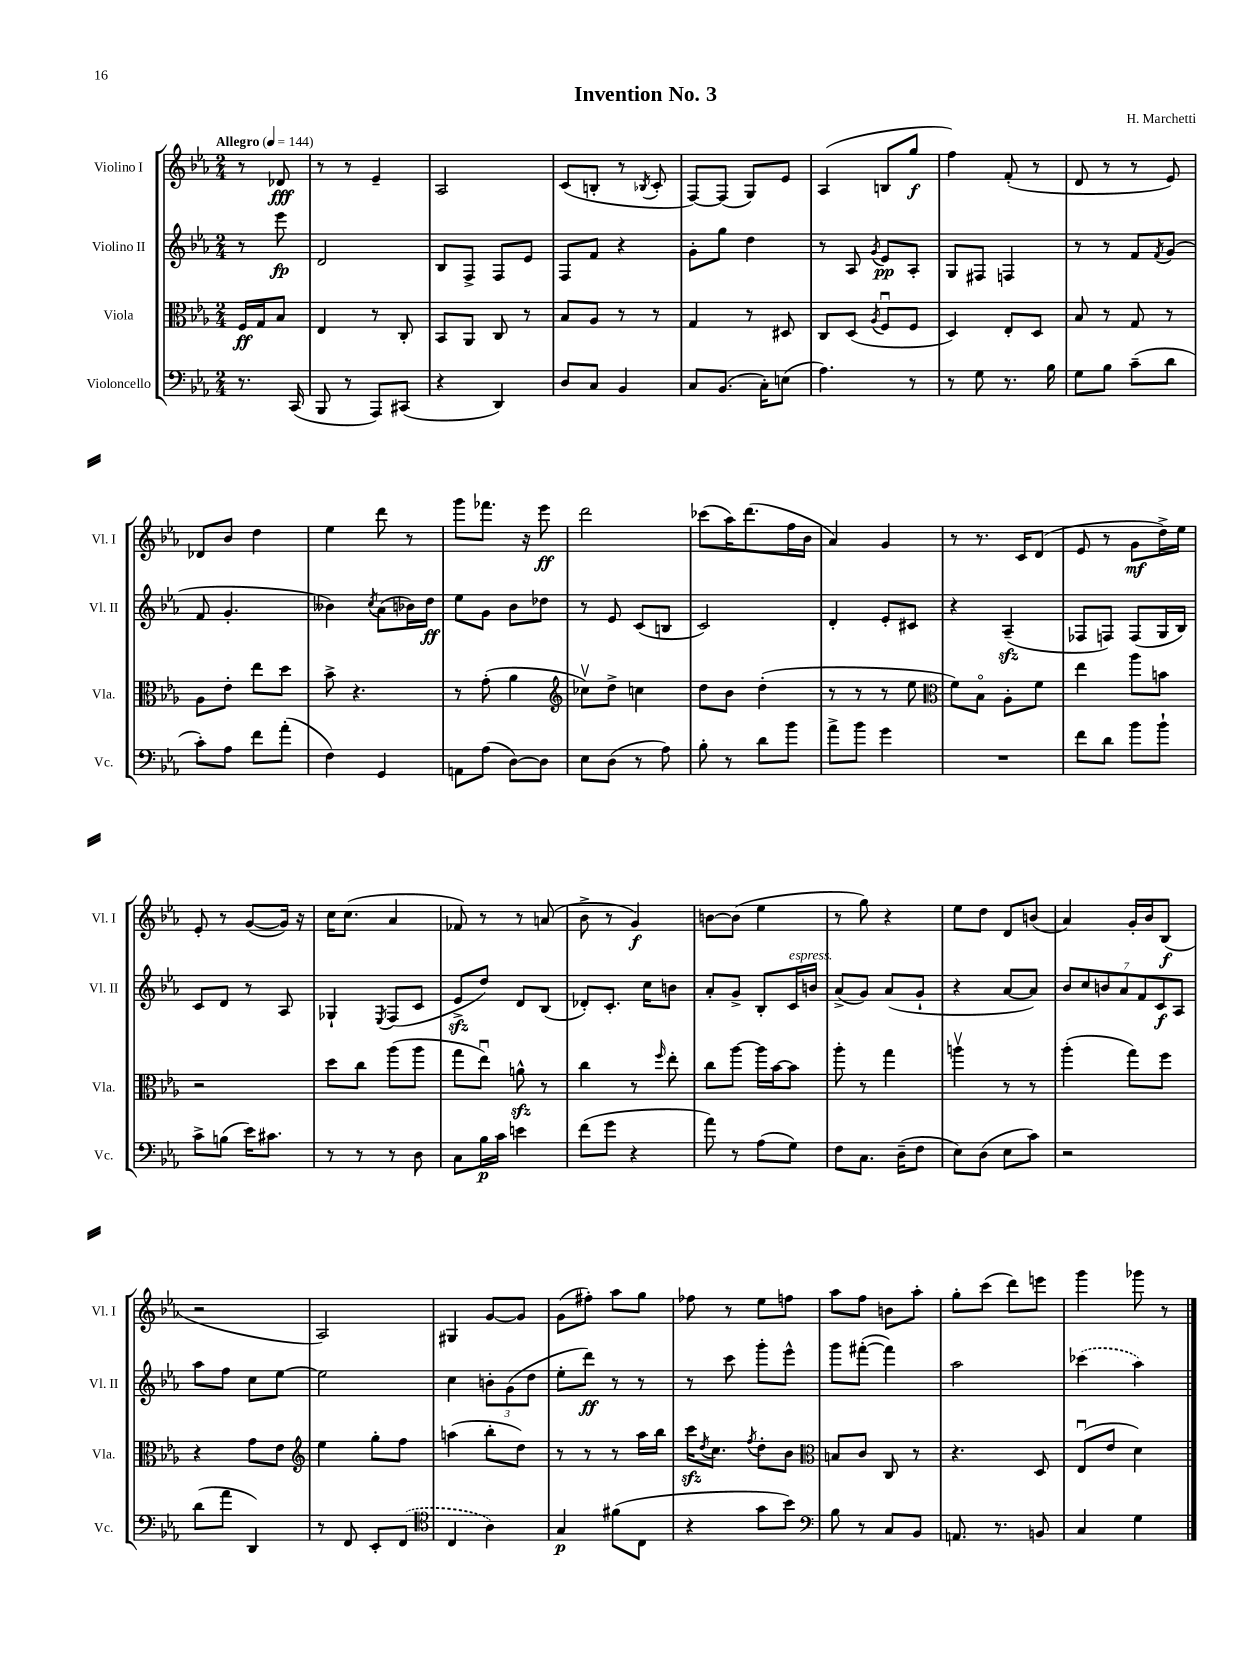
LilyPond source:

\header { title = "Invention No. 3" composer = "H. Marchetti" }
<<
\new StaffGroup <<
\new Staff = "s0" \with { instrumentName = "Violino I" shortInstrumentName = "Vl. I" } {
    \clef treble \key ees \major \numericTimeSignature \time 2/4 \partial 4 \tempo "Allegro" 4 = 144
    r8 des'8\fff |
    r8 r8 ees'4-- |
    aes2 |
    c'8( b8-. r8 \acciaccatura { bes8 } c'8-. |
    f8~) f8( g8) ees'8 |
    aes4( b8 g''8\f |
    f''4) f'8-.( r8 |
    d'8 r8 r8 ees'8) |
    des'8 bes'8 d''4 |
    ees''4 d'''8 r8 |
    g'''8 fes'''8. r16 ees'''8\ff |
    d'''2 |
    ces'''8( aes''16) d'''8.( f''16 bes'16 |
    aes'4) g'4 |
    r8 r8. c'16 d'8( |
    ees'8 r8 g'8\mf d''16->) ees''16 |
    ees'8-. r8 g'8~( g'16) r16 |
    c''16 c''8.( aes'4 |
    fes'8) r8 r8 a'8( |
    bes'8-> r8 g'4\f) |
    b'8~ b'8( ees''4 |
    r8 g''8) r4 |
    ees''8 d''8 d'8 b'8( |
    aes'4) g'16-. bes'16 bes8\f( |
    r2 |
    aes2) |
    gis4 g'8~ g'8 |
    g'8( fis''8-.) aes''8 g''8 |
    fes''8 r8 ees''8 f''8 |
    aes''8 f''8 b'8 aes''8-. |
    g''8-. c'''8( d'''8) e'''8 |
    g'''4 ges'''8 r8 \bar "|." |
}
\new Staff = "s1" \with { instrumentName = "Violino II" shortInstrumentName = "Vl. II" } {
    \clef treble \key ees \major \numericTimeSignature \time 2/4 \partial 4
    r8 ees'''8\fp |
    d'2 |
    bes8 f8-> f8 ees'8 |
    f8 f'8 r4 |
    g'8-. g''8 d''4 |
    r8 aes8 \acciaccatura { g'8 } ees'8\pp aes8-. |
    g8 fis8 f4 |
    r8 r8 f'8 \acciaccatura { f'8 } g'8( |
    f'8 g'4.-. |
    beses'4) \acciaccatura { c''8 } aes'8( bes'16) d''16\ff |
    ees''8 g'8 bes'8 des''8 |
    r8 ees'8 c'8( b8 |
    c'2) |
    d'4-. ees'8-. cis'8 |
    r4 aes4--\sfz( |
    fes8 f8) f8( g16 bes16) |
    c'8 d'8 r8 aes8 |
    ges4-! \acciaccatura { ees8 } f8( c'8 |
    ees'8->\sfz d''8) d'8 bes8( |
    des'8-.) c'8.-. c''16 b'8 |
    aes'8-. g'8-> bes8-. c'16^\markup { \italic "espress." } b'16 |
    aes'8->( g'8) aes'8( g'8-! |
    r4 aes'8~ aes'8) |
    \tuplet 7/4 { bes'8 c''8 b'8 aes'8 f'8 c'8\f aes8 } |
    aes''8 f''8 c''8 ees''8~ |
    ees''2 |
    c''4 \tuplet 3/2 { b'8-. g'8( d''8 } |
    ees''8-. d'''8\ff) r8 r8 |
    r8 c'''8 g'''8-. ees'''8-^ |
    g'''8 fis'''8~-.( fis'''4) |
    aes''2 |
    \once \slurDashed ces'''4( aes''4) \bar "|." |
}
\new Staff = "s2" \with { instrumentName = "Viola" shortInstrumentName = "Vla." } {
    \clef alto \key ees \major \numericTimeSignature \time 2/4 \partial 4
    f16\ff g16 bes8 |
    ees4 r8 c8-. |
    bes,8 aes,8 c8 r8 |
    bes8 aes8 r8 r8 |
    g4 r8 dis8 |
    c8 d8( \acciaccatura { aes8 } f8\downbow f8 |
    d4) ees8-. d8 |
    bes8 r8 g8 r8 |
    aes8 ees'8-. ees''8 d''8 |
    bes'8-> r4. |
    r8 g'8-.( aes'4 |
    \clef treble ces''8\upbow) d''8-> c''4 |
    d''8 bes'8 d''4-.( |
    r8 r8 r8 ees''8 |
    \clef alto f'8) bes8\flageolet aes8-. f'8 |
    ees''4 aes''8 b'8 |
    r2 |
    d''8 c''8 aes''8( aes''8 |
    g''8 ees''8\downbow) a'8-^\sfz r8 |
    c''4 r8 \grace { f''16 } ees''8-. |
    c''8 aes''8~ aes''16 bes'16~ bes'8 |
    aes''8-. r8 g''4 |
    a''4\upbow r8 r8 |
    aes''4-.( g''8) f''8 |
    r4 g'8 ees'8 |
    \clef treble ees''4 g''8-. f''8 |
    a''4( bes''8-. d''8) |
    r8 r8 r8 aes''16 bes''16 |
    c'''16\sfz \acciaccatura { d''8 } c''8. \acciaccatura { f''8 } d''8-. bes'8 |
    \clef alto b8 c'8 c8 r8 |
    r4. d8 |
    ees8\downbow( ees'8 d'4) \bar "|." |
}
\new Staff = "s3" \with { instrumentName = "Violoncello" shortInstrumentName = "Vc." } {
    \clef bass \key ees \major \numericTimeSignature \time 2/4 \partial 4
    r8. c,16( |
    bes,,8 r8 aes,,8) cis,8( |
    r4 d,4) |
    d8 c8 bes,4 |
    c8 bes,8.( c16-.) e8( |
    aes4.) r8 |
    r8 g8 r8. bes16 |
    g8 bes8 c'8--( d'8 |
    c'8-.) aes8 f'8 aes'8-.( |
    f4) g,4 |
    a,8 aes8( d8~) d8 |
    ees8 d8( r8 aes8) |
    bes8-. r8 d'8 bes'8 |
    aes'8-> bes'8 g'4 |
    R2 |
    f'8 d'8 bes'8 bes'8-! |
    c'8-> b8( ees'16) cis'8. |
    r8 r8 r8 d8 |
    c8 bes16\p c'16 e'4 |
    f'8( g'8 r4 |
    aes'8) r8 aes8( g8) |
    f8 c8. d16--( f8 |
    ees8) d8( ees8 c'8) |
    r2 |
    d'8( aes'8 d,4) |
    r8 f,8 ees,8-. \once \slurDashed f,8( |
    \clef tenor c4 aes4) |
    g4\p fis'8( c8 |
    r4 g'8 bes'8) |
    \clef bass bes8 r8 c8 bes,8 |
    a,8. r8. b,8 |
    c4 g4 \bar "|." |
}
>>
>>
\layout { \context { \Score \remove "Bar_number_engraver" } }
